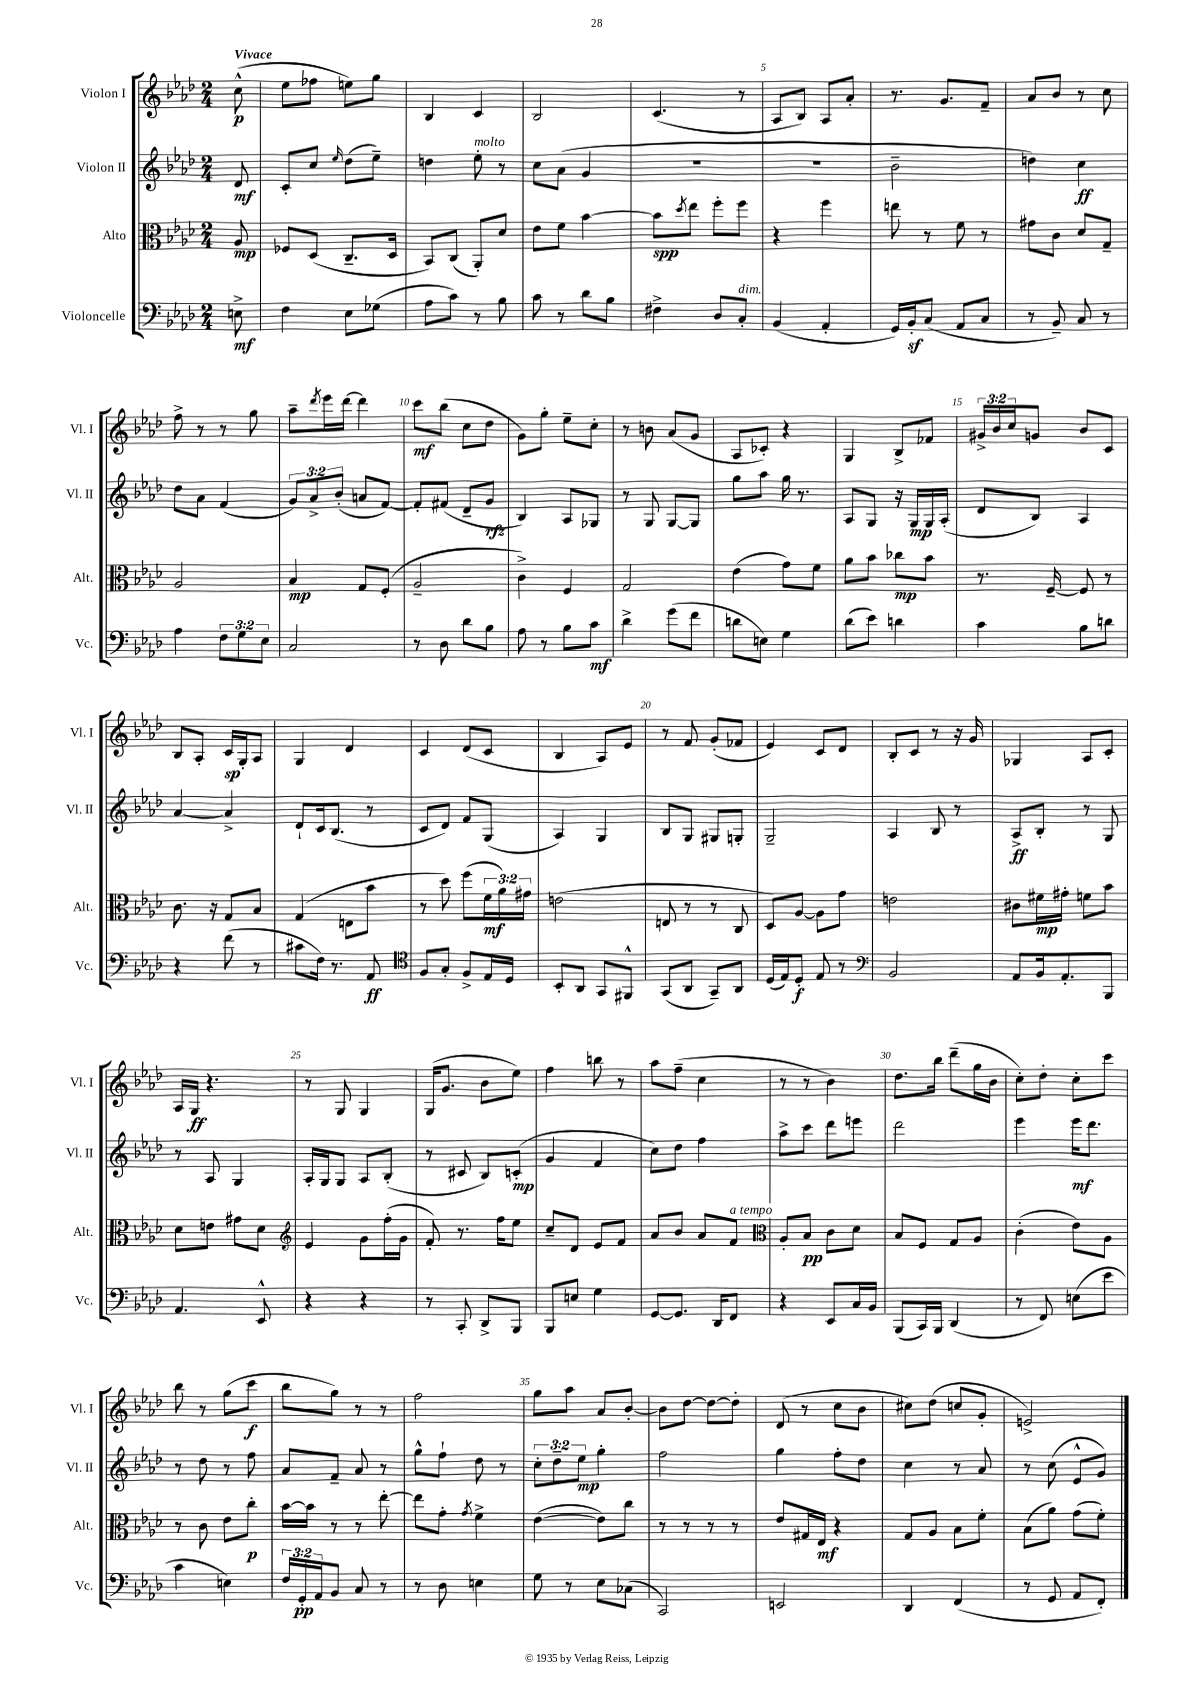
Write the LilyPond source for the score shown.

<<
\new StaffGroup <<
\new Staff = "s0" \with { instrumentName = "Violon I" shortInstrumentName = "Vl. I" } {
    \clef treble \key aes \major \numericTimeSignature \time 2/4 \override Staff.TupletNumber.text = #tuplet-number::calc-fraction-text \partial 8 \tempo "Vivace"
    c''8-^\p( |
    ees''8 fes''8 e''8) g''8 |
    bes4 c'4 |
    bes2 |
    c'4.( r8 |
    aes8 bes8) aes8 aes'8-. |
    r8. g'8. f'8-- |
    aes'8 bes'8 r8 c''8 |
    f''8-> r8 r8 g''8 |
    aes''8-- \acciaccatura { des'''8 } ees'''16 des'''16~ des'''4 |
    c'''8\mf bes''8( c''8 des''8 |
    g'8) g''8-. ees''8-- c''8-. |
    r8 b'8 aes'8( g'8 |
    aes8 ces'8-.) r4 |
    g4 bes8-> fes'8 |
    \tuplet 3/2 { gis'16-> bes'16 c''16 } g'8 bes'8 c'8 |
    bes8 aes8-. c'16\sp g16-. aes8 |
    g4 des'4 |
    c'4 des'8( c'8 |
    bes4 aes8) ees'8 |
    r8 f'8 g'8-.( fes'8 |
    ees'4) c'8 des'8 |
    bes8-. c'8 r8 r16 g'16 |
    ges4 aes8 c'8-. |
    aes16 g16\ff r4. |
    r8 g8 g4 |
    g16( g'8. bes'8 ees''8) |
    f''4 b''8 r8 |
    aes''8 f''8--( c''4 |
    r8 r8 bes'4) |
    des''8. bes''16 des'''8--( g''16 bes'16 |
    c''8-.) des''8-. c''8-. c'''8 |
    bes''8 r8 g''8( c'''8\f |
    bes''8 g''8) r8 r8 |
    f''2 |
    g''8 aes''8 aes'8 bes'8~-. |
    bes'8 des''8~ des''8~ des''8-. |
    des'8( r8 c''8 bes'8 |
    cis''8) des''8( c''8 g'8-. |
    e'2->) \bar "|." |
}
\new Staff = "s1" \with { instrumentName = "Violon II" shortInstrumentName = "Vl. II" } {
    \clef treble \key aes \major \numericTimeSignature \time 2/4 \override Staff.TupletNumber.text = #tuplet-number::calc-fraction-text \partial 8
    des'8\mf |
    c'8-. c''8 \grace { ees''16 } des''8( ees''8--) |
    d''4 ees''8-.^\markup { \italic "molto" } r8 |
    c''8 aes'8( g'4 |
    r2 |
    R2 |
    bes'2-- |
    d''4) c''4\ff |
    des''8 aes'8 f'4( |
    \tuplet 3/2 { g'8) aes'8-> bes'8-.( } a'8 f'8~) |
    f'8-. fis'8( des'8-- g'8\rfz |
    bes4) aes8 ges8 |
    r8 g8 g8~ g8 |
    g''8 aes''8 g''16 r8. |
    aes8 g8 r16 g16\mp g16 aes16-.( |
    des'8 bes8) aes4 |
    aes'4~ aes'4-> |
    des'8-! c'16 bes8.( r8 |
    c'8 des'8) f'8 g8( |
    aes4) g4 |
    bes8 g8 gis8 g8-. |
    g2-- |
    aes4 bes8 r8 |
    aes8->\ff bes8-. r8 g8 |
    r8 aes8 g4 |
    aes16-. g16 g8 aes8 bes8-.( |
    r8 cis'8 bes8) c'8-.\mp( |
    g'4 f'4 |
    c''8) des''8 f''4 |
    aes''8-> c'''8 des'''8 e'''8 |
    des'''2 |
    ees'''4 ees'''16\mf des'''8. |
    r8 des''8 r8 f''8 |
    aes'8 f'8-- aes'8 r8 |
    g''8-^ f''8-! des''8 r8 |
    \tuplet 3/2 { c''8-. des''8-- ees''8\mp } g''4-. |
    f''2 |
    g''4 f''8-. des''8 |
    c''4 r8 aes'8 |
    r8 c''8( ees'8-^ g'8) \bar "|." |
}
\new Staff = "s2" \with { instrumentName = "Alto" shortInstrumentName = "Alt." } {
    \clef alto \key aes \major \numericTimeSignature \time 2/4 \override Staff.TupletNumber.text = #tuplet-number::calc-fraction-text \partial 8
    aes8\mp |
    fes8 des8( c8.-- des16 |
    bes,8) c8( aes,8-.) des'8 |
    ees'8 f'8 bes'4~ |
    bes'8\spp \acciaccatura { des''8 } ees''8 f''8-. f''8 |
    r4 f''4 |
    e''8 r8 f'8 r8 |
    gis'8 c'8 des'8 g8-- |
    aes2 |
    bes4\mp g8 f8-.( |
    aes2-- |
    c'4->) f4 |
    g2 |
    ees'4( g'8) f'8 |
    aes'8 bes'8 ces''8\mp bes'8 |
    r8. f16~-- f8 r8 |
    c'8. r16 g8 bes8 |
    g4( e8 bes'8 |
    r8 des''8) f''8( \tuplet 3/2 { f'16\mf aes'16) gis'16 } |
    e'2( |
    e8 r8 r8 c8 |
    des8) aes8~ aes8 g'8 |
    e'2 |
    cis'8 fis'16\mp gis'16-. f'8 bes'8 |
    des'8 e'8 gis'8 des'8 |
    \clef treble ees'4 g'8 f''16-.( g'16 |
    f'8-.) r8. f''16 ees''8 |
    c''8-- des'8 ees'8 f'8 |
    aes'8 bes'8 aes'8 f'8^\markup { \italic "a tempo" } |
    \clef alto aes8-. bes8\pp c'8 des'8 |
    bes8 f8 g8 aes8 |
    c'4-.( ees'8) aes8 |
    r8 c'8 ees'8 c''8-.\p |
    bes'16~ bes'16 r8 r8 ees''8~-. |
    ees''8 g'8-. \acciaccatura { g'8 } f'4-> |
    ees'4~( ees'8) c''8 |
    r8 r8 r8 r8 |
    ees'8 gis16 ees16\mf r4 |
    g8 aes8 bes8 f'8-. |
    bes8( aes'8) g'8( f'8-.) \bar "|." |
}
\new Staff = "s3" \with { instrumentName = "Violoncelle" shortInstrumentName = "Vc." } {
    \clef bass \key aes \major \numericTimeSignature \time 2/4 \override Staff.TupletNumber.text = #tuplet-number::calc-fraction-text \partial 8
    e8->\mf |
    f4 ees8 ges8( |
    aes8 c'8) r8 bes8 |
    c'8 r8 des'8 bes8 |
    fis4-> des8 c8-.^\markup { \italic "dim." } |
    bes,4( aes,4-. |
    g,16) bes,16-.\sf c8( aes,8 c8 |
    r8 bes,8--) c8 r8 |
    aes4 \tuplet 3/2 { f8 g8 ees8 } |
    c2 |
    r8 des8 des'8 bes8 |
    aes8 r8 bes8 c'8\mf |
    des'4-> g'8( f'8 |
    d'8 e8) g4 |
    des'8( ees'8) d'4 |
    c'4 bes8 d'8 |
    r4 f'8( r8 |
    cis'8 f16) r8. aes,8\ff |
    \clef tenor f8 g8-. f8-> ees16 des16 |
    bes,8-. aes,8 g,8 fis,8-^ |
    g,8( aes,8 g,8--) aes,8 |
    des16( ees16) des8-.\f ees8 r8 |
    \clef bass bes,2 |
    aes,8 bes,16 aes,8.-. bes,,8 |
    aes,4. ees,8-^ |
    r4 r4 |
    r8 c,8-. des,8-> bes,,8 |
    bes,,8 e8 g4 |
    g,8~ g,8. des,16 f,8 |
    r4 ees,8 c16 bes,16 |
    bes,,8( c,16) bes,,16 des,4( |
    r8 f,8) e8( ees'8 |
    c'4 e4) |
    \tuplet 3/2 { f16 g,16-.\pp aes,16 } bes,8 c8 r8 |
    r8 des8 e4 |
    g8 r8 ees8 ces8( |
    c,2) |
    e,2 |
    des,4 f,4( |
    r8 g,8 aes,8 f,8-.) \bar "|." |
}
>>
>>
\layout { \context { \Score \override BarNumber.break-visibility = ##(#f #t #t) barNumberVisibility = #(every-nth-bar-number-visible 5) } }
